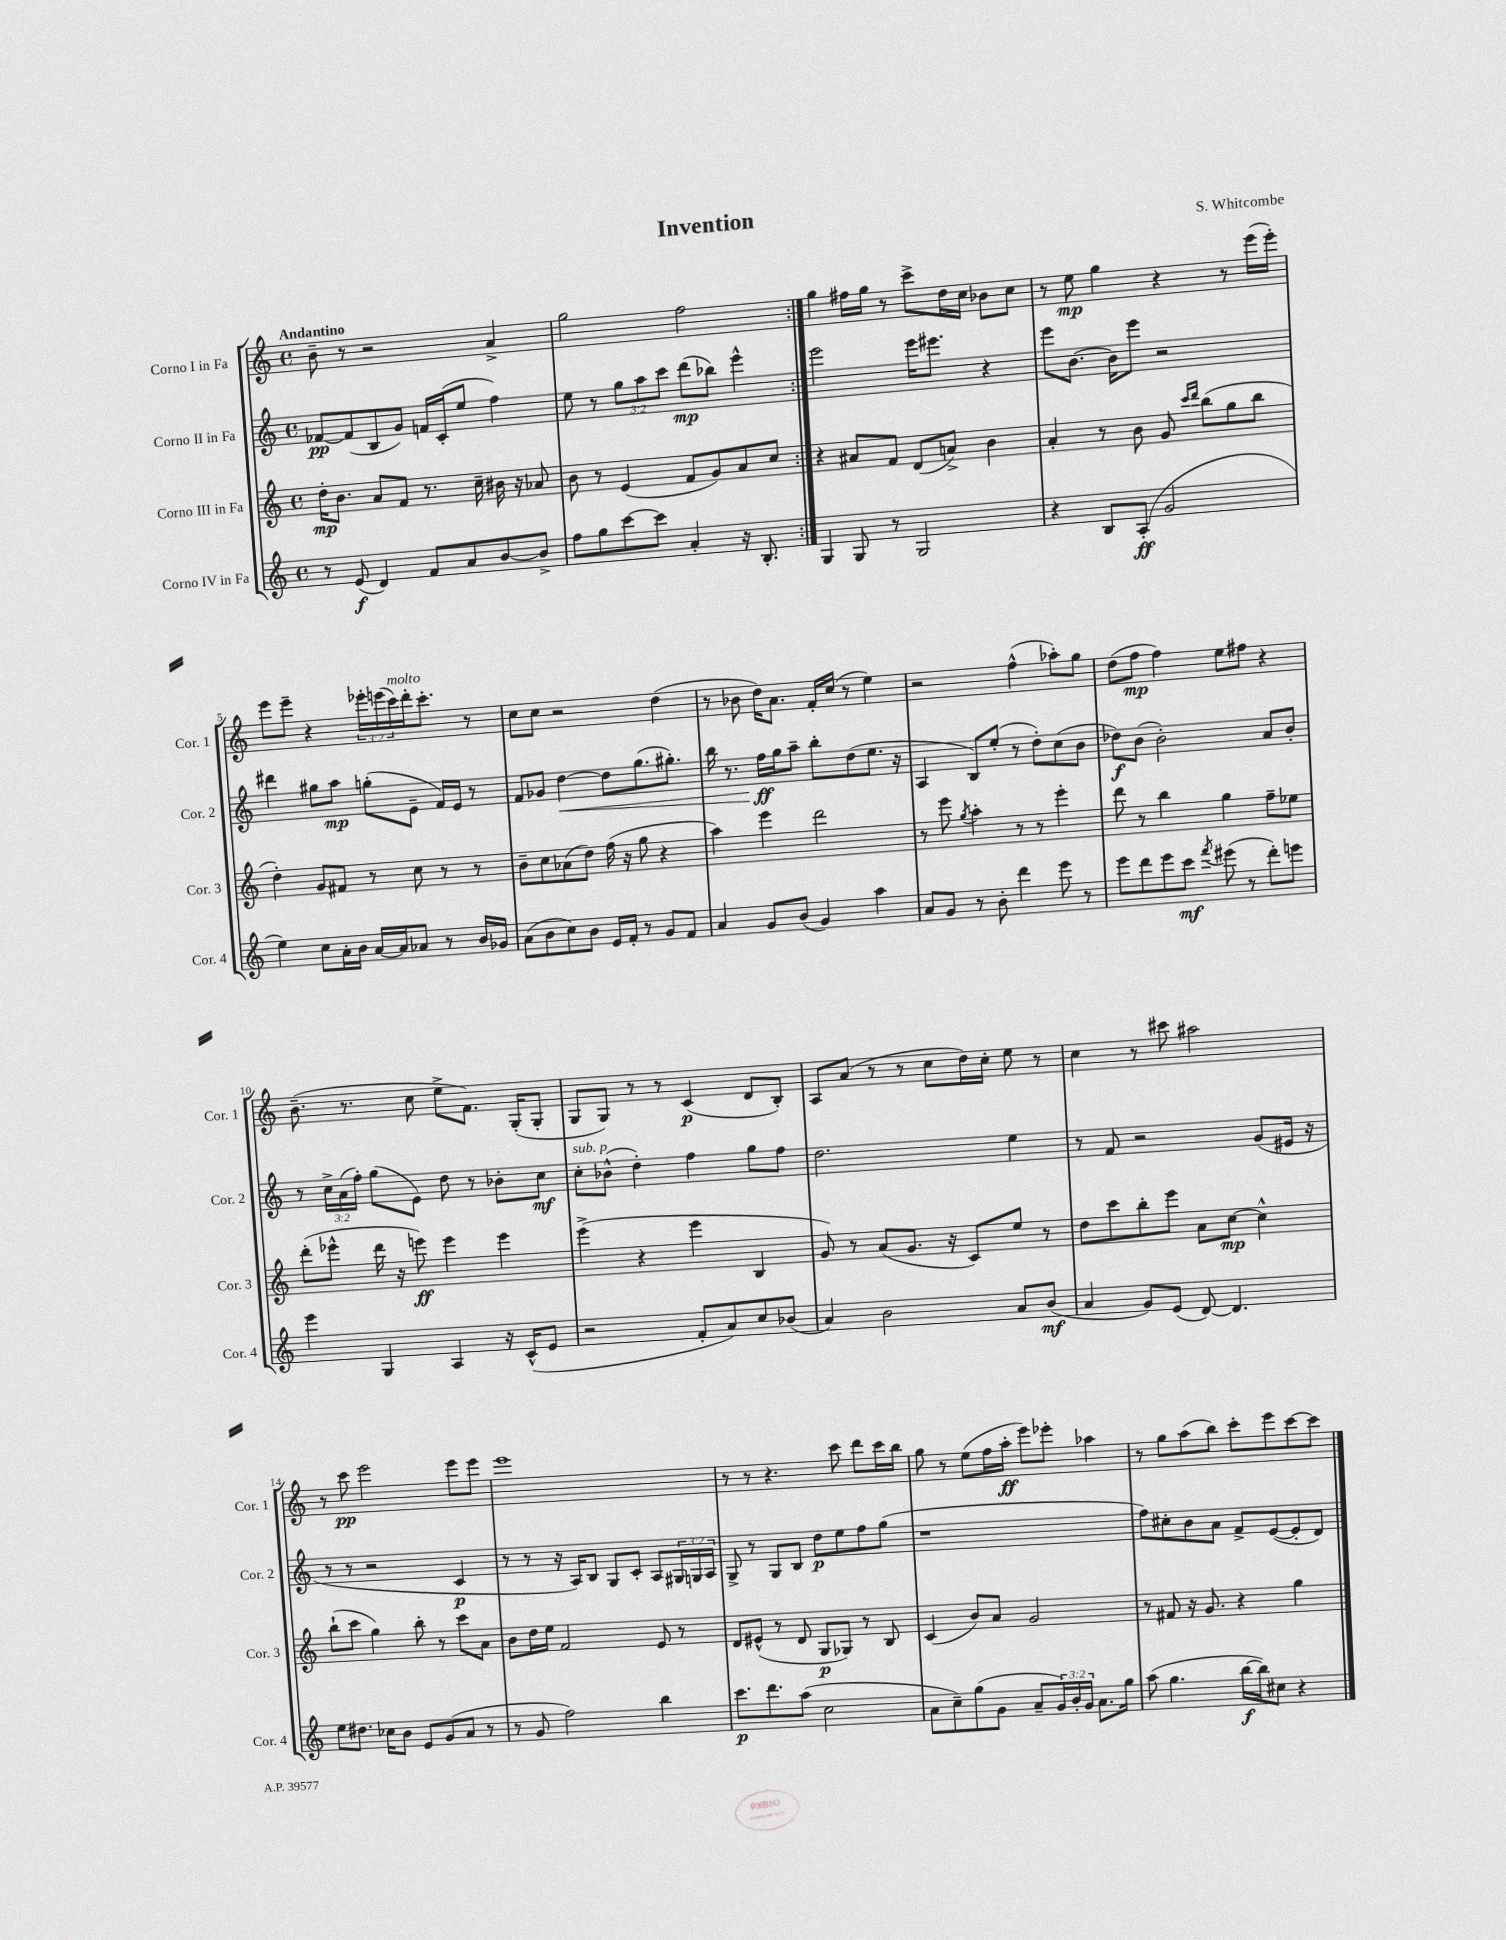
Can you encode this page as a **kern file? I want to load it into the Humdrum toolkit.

**kern	**kern	**kern	**kern
*staff4	*staff3	*staff2	*staff1
*clefG2	*clefG2	*clefG2	*clefG2
*k[]	*k[]	*k[]	*k[]
*M4/4	*M4/4	*M4/4	*M4/4
*met(c)	*met(c)	*met(c)	*met(c)
8r	16dd'	[8f-	8b~
.	8.b	.	.
(8e	.	(8f-]	8r
4d)	8a	8B	2r
.	8f	8g)	.
8f	8.r	16f	.
.	.	(16c'	.
8a	.	8ee	.
.	16cc~	.	.
[8b	16b#	4ff)	4a^
.	16r	.	.
8b^]	8a-	.	.
=	=	=	=
8ff	8b	8ee	2gg
8gg	8r	8r	.
[8ccc	(4e	12gg	.
.	.	12aa	.
8ccc]	.	.	.
.	.	12ccc	.
4a'	8f	(8ddd	2ff
.	8g)	8bb-)	.
16r	8a	4eee^^	.
8.B'	.	.	.
.	8cc	.	.
=:|!	=:|!	=:|!	=:|!
4G	4r	2eee	4gg
8G	8a#	.	16ff#
.	.	.	16gg
8r	8f	.	8r
2G	(8d	16eee	8ccc^
.	.	8.eee#	.
.	8a^)	.	16dd
.	.	.	16cc
.	4b	4r	8b-
.	.	.	8cc
=	=	=	=
4r	4a'	8eee	8r
.	.	[8.b	8ee
8B	8r	.	4gg
.	.	16b]	.
(8A'	8b	8eee	.
2g	8g	2r	4r
.	16qqccc	.	.
.	16qqddd	.	.
.	(8bb	.	.
.	8gg	.	8r
.	8bb	.	(16eee
.	.	.	16eee')
=	=	=	=
4ee)	4dd')	4ddd#	8eee
.	.	.	8eee~
8cc	8g	8gg#	4r
16a'	8f#	8aa	.
16b	.	.	.
[16a	8r	(8gg'	24eee-'
.	.	.	(24eee
16a]	.	.	.
.	.	.	24ccc)
8a-	8cc	8e~	16ddd'
.	.	.	8.ccc'
8r	8r	16f)	.
.	.	16e	.
16b	8r	8r	8r
16g-	.	.	.
=	=	=	=
(8a	8b~	8f	8cc
8b	8cc	8g-	8cc
8cc)	(8a-	[4dd	2r
8b	8dd)	.	.
16e	(16ff	8dd]	.
16f'	16r	.	.
8r	8gg	(8.gg	.
8g	4r	.	(4dd
.	.	8.gg#')	.
8f	.	.	.
=	=	=	=
4a	4aa)	16bb	8r
.	.	8.r	.
.	.	.	8b-
8g	4eee	16ff	16dd)
.	.	16gg	8.a
(8b	.	8aa~	.
4g)	2ddd	8bb'	16f'
.	.	.	(16cc
.	.	(8dd	8r
4aa	.	8.ee	4ee)
.	.	16r	.
=	=	=	=
8a	8r	4A	2r
8g	8eee	.	.
.	8qgg	.	.
8r	4aa'	8B)	.
8b'	.	(8ee'	.
4ddd	8r	8r	(4ff^^
.	8r	8dd')	.
8eee	4eee'	(8cc	8aa-')
8r	.	8b	8gg
=	=	=	=
8eee	8ddd	8dd-)	(8dd
8ddd	8r	(8b	8ff
8eee	4bb	2b')	4ff)
8ccc	.	.	.
8qfff	.	.	.
(8eee#	4gg	.	8ee
8r	.	.	8ff#
8ddd')	8ff~	8a	4r
8eee	8ee-	8b'	.
=	=	=	=
4eee	(8ddd'	8r	(8.b~
.	8eee-^^	24cc^	.
.	.	(24a	.
.	.	.	8.r
.	.	24ff')	.
4G	16ddd	(8gg	.
.	16r	.	.
.	8eee)	8e)	8cc
4A	4eee	8dd	8ee^
.	.	8r	8.f)
16r	4eee	8b-'	.
(16c^^	.	.	(16G'
8e	.	8cc	8G'
=	=	=	=
2r	(4eee^	8cc'	8G
.	.	(8b-^^	8G)
.	4r	4dd')	8r
.	.	.	8r
8f'	4eee	4ff	(4c
8a)	.	.	.
8cc	4B	8gg	8d
(8b-	.	8ff	8B')
=	=	=	=
4a)	8g)	2.dd	8A
.	8r	.	(8a
2b	(8a	.	8r
.	8.g	.	8r
.	.	.	8cc
.	16r	.	.
.	8c)	.	16dd)
.	.	.	16cc'
8a	8ee	4ee	8ee
(8b	8r	.	8r
=	=	=	=
4a	8dd	8r	4cc
.	8ccc	8f	.
8g)	8bb'	2r	8r
(8e	8eee	.	8ccc#
[8d)	8a	.	2aa#
4.d]	[8cc	.	.
.	4cc^^]	(8g	.
.	.	16e#	.
.	.	16r	.
=	=	=	=
8ee	(8bb`	8r	8r
8.dd#	8ccc	8r	8ccc
.	4gg)	2r	2eee
16cc-	.	.	.
8b	.	.	.
8e	8bb'	.	.
(8g	8r	.	.
8a	8ccc	4c	8eee
8r	8a	.	8eee
=	=	=	=
8r	8b	8r	1eee
8g	16dd	8r	.
.	16ee	.	.
2ff)	2f	16r	.
.	.	16A)	.
.	.	8B	.
.	.	8G	.
.	.	8c'	.
4bb	8e	8A	.
.	8r	24G#	.
.	.	24G	.
.	.	24A	.
=	=	=	=
8.ccc	8d	8G^	8r
.	(8e#^^	8r	8r
8.ddd	.	.	.
.	8r	8G	4.r
(8aa	8d	8B	.
2cc	8G	8dd	.
.	8G-)	8ee	8ccc
.	8r	8ff	8ddd
.	8B	(8gg	16ccc
.	.	.	16bb
=	=	=	=
8a	(4c	1r	8gg
8cc~)	.	.	8r
(8gg	8b)	.	(8ee
8g	8a	.	16ff
.	.	.	16aa'
8a~	2g	.	8eee)
24g)	.	.	8eee-'
24b'	.	.	.
24g	.	.	.
8.a	.	.	4aa-
16gg	.	.	.
=	=	=	=
(8aa	8r	8ff)	8r
4.gg	8f#	8cc#'	8gg
.	16r	8b	(8aa
.	8.g	.	.
.	.	8a	8bb)
[16bb	4r	8f^	8ccc'
16bb])	.	.	.
8cc#	.	([8e	8eee
4r	4gg	8e']	[8ccc
.	.	8d)	8ccc]
==	==	==	==
*-	*-	*-	*-
